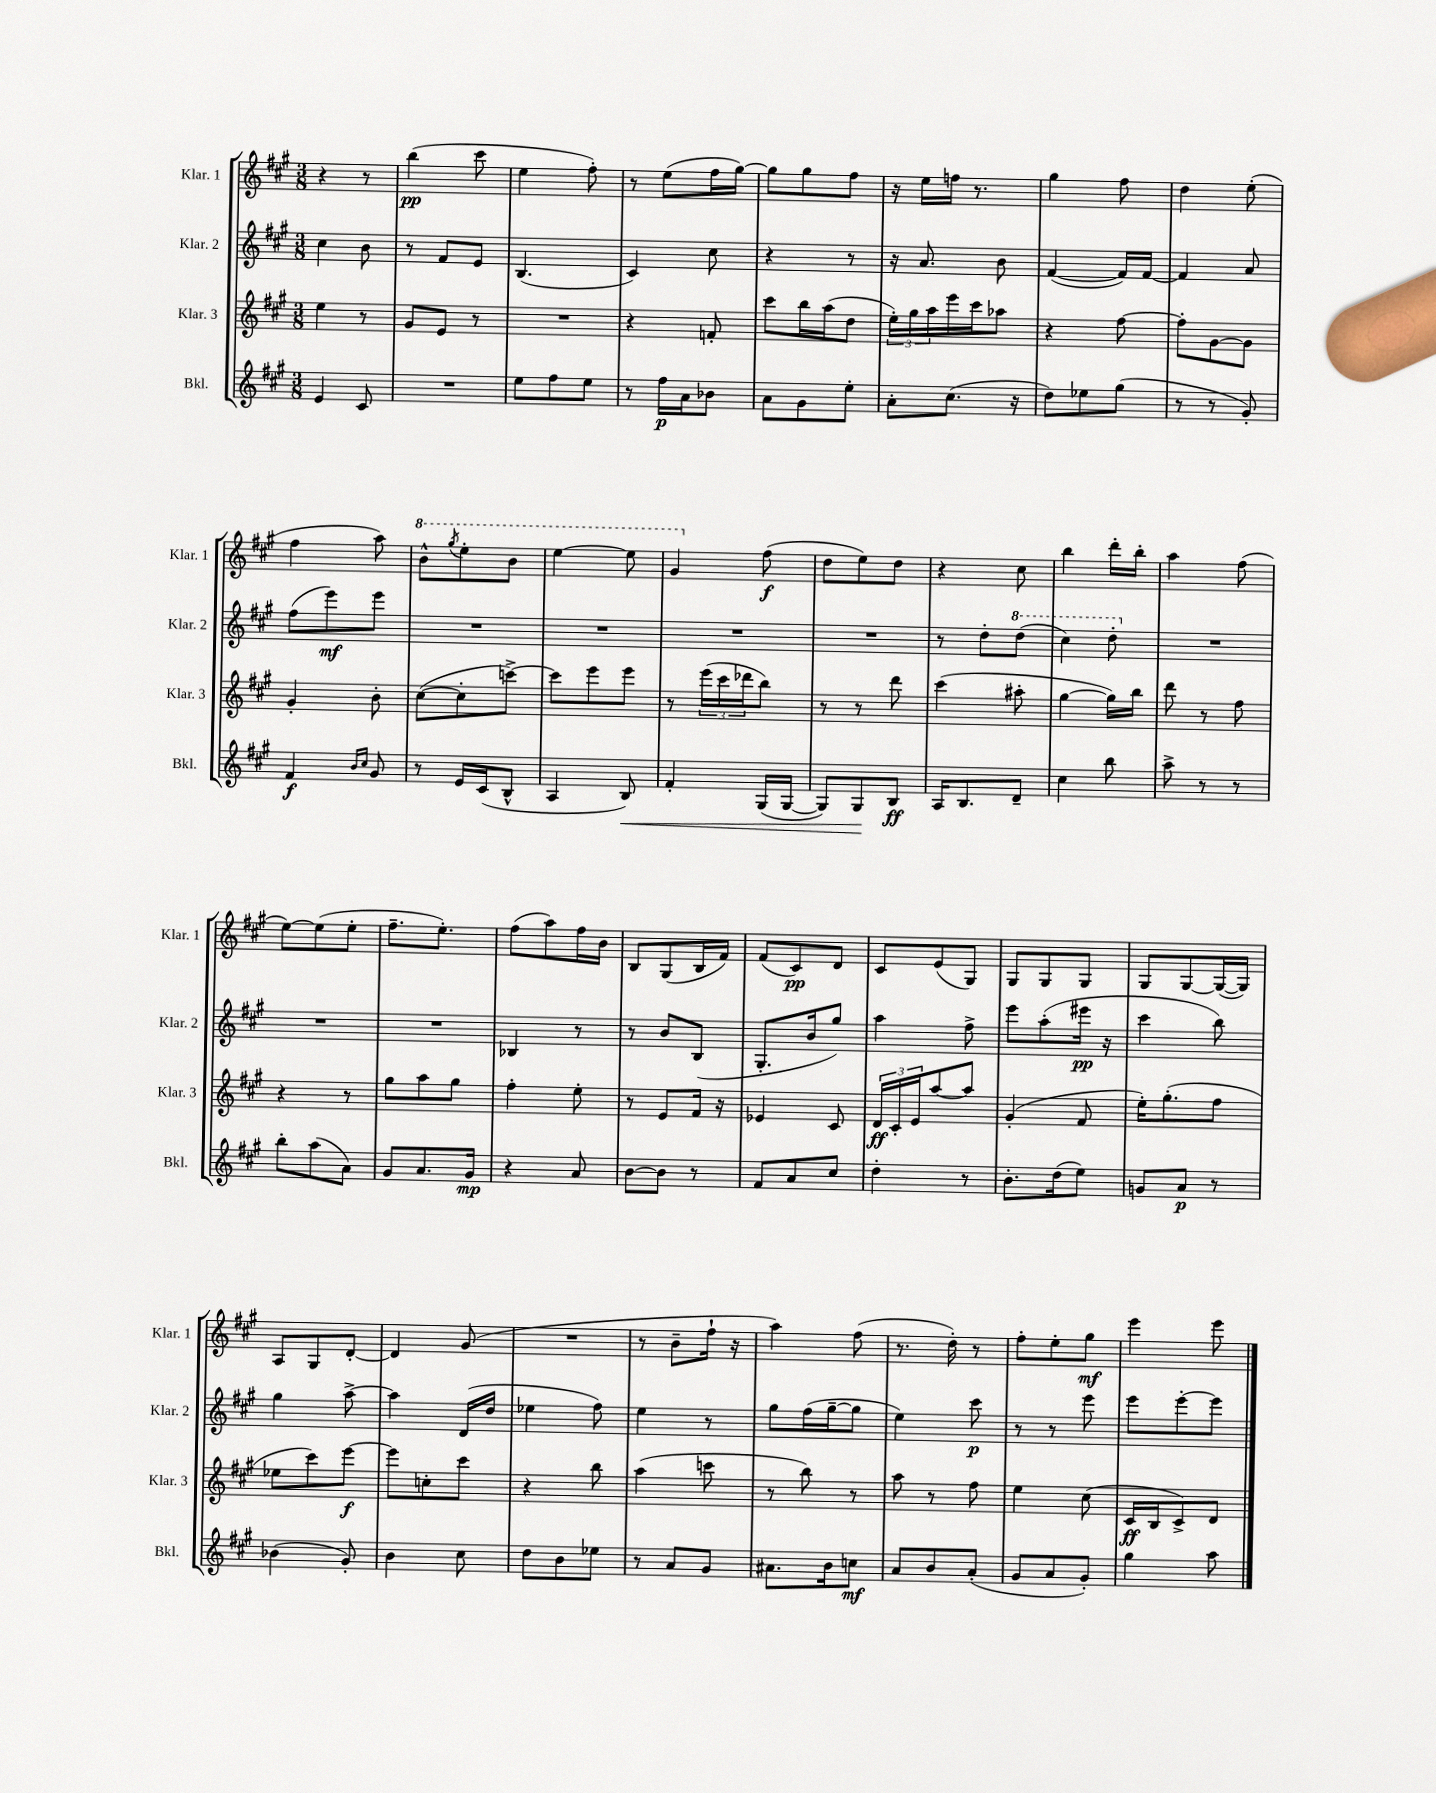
<<
\new StaffGroup <<
\new Staff = "s0" \with { instrumentName = "Klar. 1" shortInstrumentName = "Klar. 1" } {
    \clef treble \key a \major \numericTimeSignature \time 3/8
    r4 r8 |
    b''4\pp( cis'''8 |
    e''4 fis''8-.) |
    r8 e''8( fis''16 gis''16~) |
    gis''8 gis''8 fis''8 |
    r16 e''16 f''16 r8. |
    gis''4 fis''8 |
    d''4 e''8-.( |
    fis''4 a''8) |
    \ottava #1 b''8-^ \acciaccatura { gis'''8 } e'''8-. b''8 |
    e'''4~ e'''8 |
    gis''4 \ottava #0 fis''8\f( |
    d''8 e''8) d''8 |
    r4 cis''8 |
    b''4 d'''16-. b''16-. |
    a''4 fis''8( |
    e''8~) e''8( e''8-. |
    fis''8.-- e''8.-.) |
    fis''8( a''8) fis''16 b'16 |
    b8 gis8( b16 fis'16) |
    fis'8( cis'8\pp) d'8 |
    cis'8 e'8( gis8) |
    gis8 gis8 gis8 |
    gis8 gis8~ gis16~( gis16) |
    a8 gis8 d'8~-. |
    d'4 gis'8( |
    R4. |
    r8 b'8-- fis''16-! r16 |
    a''4) fis''8( |
    r8. d''16-.) r8 |
    fis''8-. e''8-. gis''8\mf |
    e'''4 e'''8 \bar "|." |
}
\new Staff = "s1" \with { instrumentName = "Klar. 2" shortInstrumentName = "Klar. 2" } {
    \clef treble \key a \major \numericTimeSignature \time 3/8
    cis''4 b'8 |
    r8 fis'8 e'8 |
    b4.( |
    cis'4) cis''8 |
    r4 r8 |
    r16 a'8. b'8 |
    fis'4~( fis'16) fis'16~ |
    fis'4 a'8 |
    fis''8( e'''8\mf) e'''8 |
    R4. |
    R4. |
    R4. |
    R4. |
    r8 d''8-. \ottava #1 d'''8( |
    cis'''4) d'''8-. \ottava #0 |
    R4. |
    R4. |
    R4. |
    bes4 r8 |
    r8 b'8 b8( |
    gis8.-. b'16 gis''8) |
    a''4 fis''8-> |
    e'''8 a''8-.( eis'''16\pp r16 |
    cis'''4 b''8) |
    gis''4 a''8~-> |
    a''4 d'16( d''16 |
    ees''4 fis''8) |
    e''4 r8 |
    gis''8 fis''16( gis''16~-- gis''8 |
    e''4) cis'''8\p |
    r8 r8 e'''8 |
    e'''8 e'''8~-. e'''8 \bar "|." |
}
\new Staff = "s2" \with { instrumentName = "Klar. 3" shortInstrumentName = "Klar. 3" } {
    \clef treble \key a \major \numericTimeSignature \time 3/8
    e''4 r8 |
    gis'8 e'8 r8 |
    R4. |
    r4 f'8-. |
    cis'''8 b''16 a''16( d''8 |
    \tuplet 3/2 { e''16-.) gis''16 a''16 } e'''16 cis'''16 aes''8 |
    r4 fis''8~ |
    fis''8-. gis'8~ gis'8 |
    gis'4-. b'8-. |
    cis''8~( cis''8-. c'''8~->) |
    c'''8 e'''8 e'''8 |
    r8 \tuplet 3/2 { e'''16( cis'''16 des'''16 } b''8) |
    r8 r8 d'''8 |
    cis'''4( ais''8-. |
    gis''4~ gis''16) b''16 |
    d'''8 r8 fis''8 |
    r4 r8 |
    gis''8 a''8 gis''8 |
    fis''4-. e''8-. |
    r8 e'8 fis'16 r16 |
    ees'4 cis'8 |
    \tuplet 3/2 { d'16\ff cis'16-. e'16 } a''8~ a''8 |
    gis'4-.( fis'8 |
    e''16-.) gis''8.-.( fis''8 |
    ees''8 cis'''8) e'''8~\f |
    e'''8 c''8-. cis'''8 |
    r4 b''8 |
    a''4( c'''8 |
    r8 b''8) r8 |
    a''8 r8 fis''8 |
    e''4 cis''8( |
    cis'16\ff b16 cis'8->) d'8 \bar "|." |
}
\new Staff = "s3" \with { instrumentName = "Bkl." shortInstrumentName = "Bkl." } {
    \clef treble \key a \major \numericTimeSignature \time 3/8
    e'4 cis'8 |
    R4. |
    e''8 fis''8 e''8 |
    r8 fis''16\p a'16 bes'8 |
    a'8 gis'8 e''8-. |
    a'8-. cis''8.( r16 |
    d''8) ees''8 gis''8( |
    r8 r8 gis'8-.) |
    fis'4\f \grace { b'16 cis''16 } gis'8 |
    r8 e'16 cis'16( b8-^ |
    a4 b8\<) |
    fis'4-. gis16( gis16~ |
    gis8) gis8\! b8\ff |
    a16 b8. d'8-- |
    cis''4 b''8 |
    a''8-> r8 r8 |
    b''8-. a''8( a'8) |
    gis'8 a'8. gis'16\mp |
    r4 a'8 |
    b'8~ b'8 r8 |
    fis'8 a'8 cis''8 |
    d''4-. r8 |
    b'8.-. d''16( e''8) |
    g'8 a'8\p r8 |
    bes'4( gis'8-.) |
    b'4 cis''8 |
    d''8 b'8 ees''8 |
    r8 a'8 gis'8 |
    ais'8. b'16 c''8\mf |
    a'8 b'8 a'8-.( |
    gis'8 a'8 gis'8-.) |
    gis''4 a''8 \bar "|." |
}
>>
>>
\layout { \context { \Score \remove "Bar_number_engraver" } }
